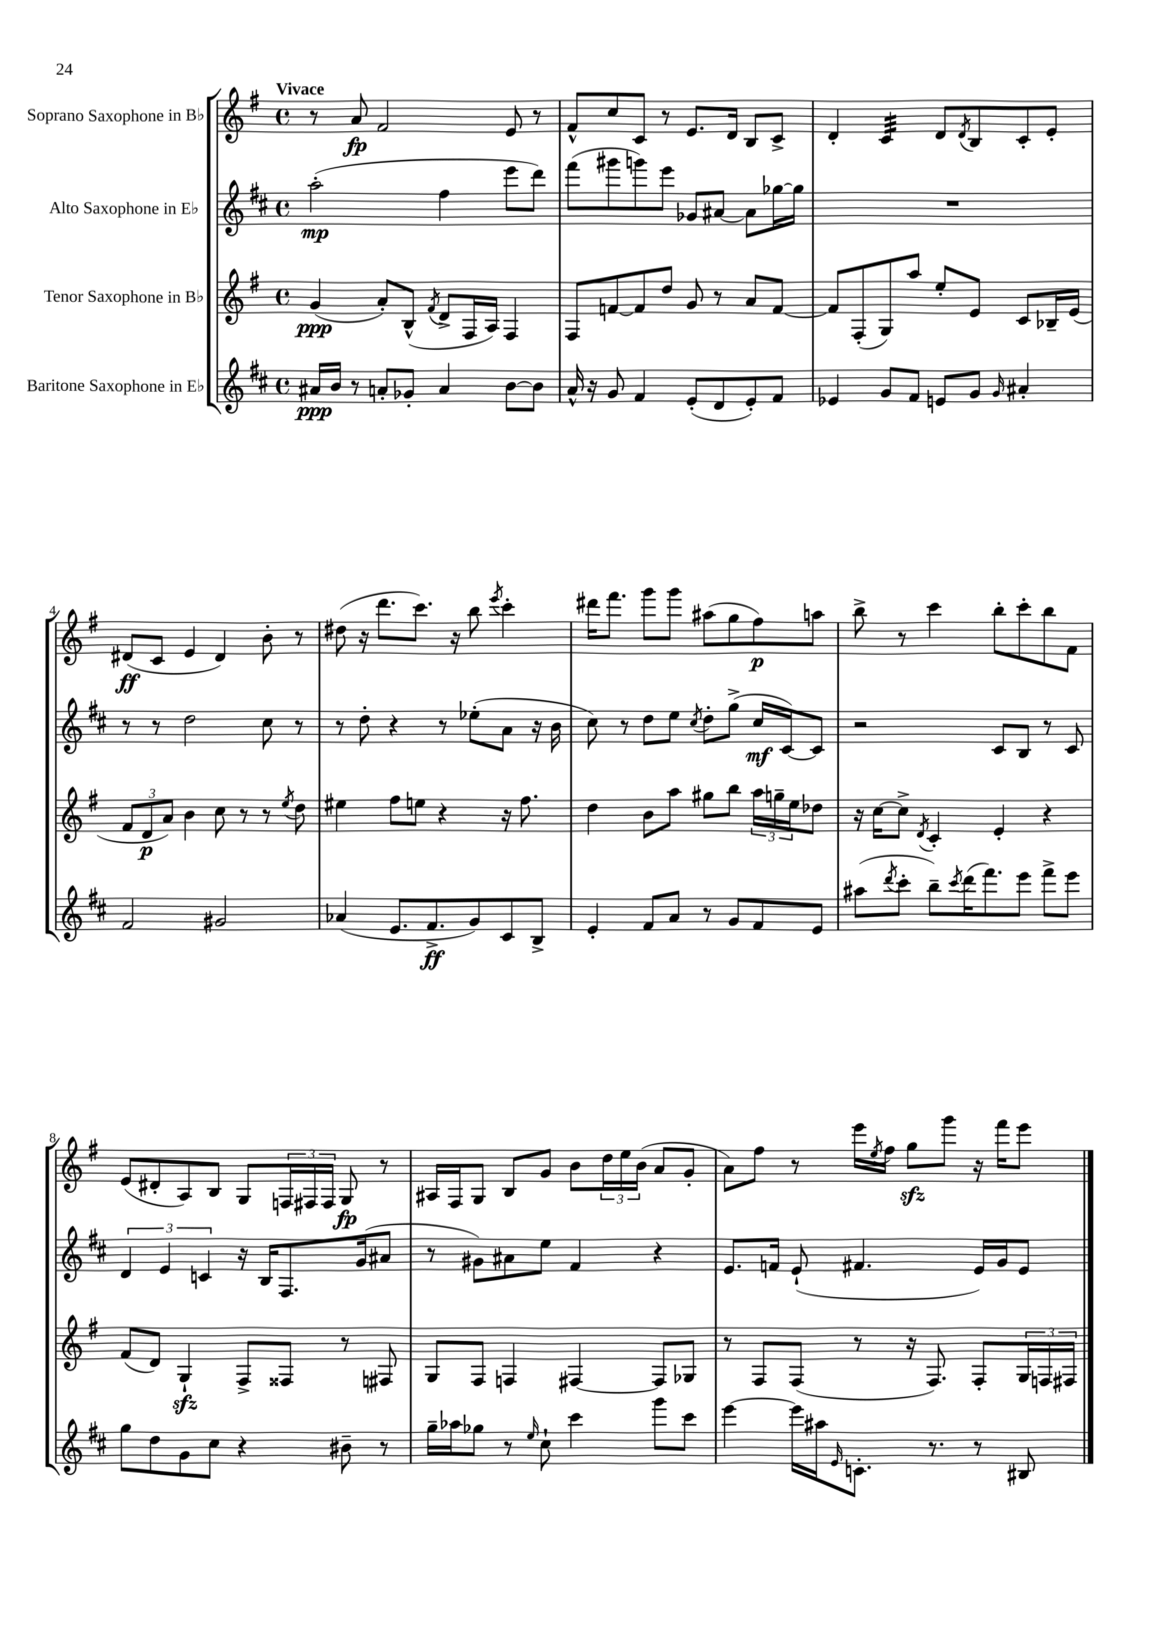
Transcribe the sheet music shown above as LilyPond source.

<<
\new StaffGroup <<
\new Staff = "s0" \with { instrumentName = "Soprano Saxophone in Bb" } {
    \clef treble \key g \major \defaultTimeSignature \time 4/4 \tempo "Vivace"
    r8 a'8\fp fis'2 e'8 r8 |
    fis'8-^ c''8 c'8 r8 e'8. d'16 b8 c'8-> |
    d'4-. c'4:32 d'8 \acciaccatura { d'8 } b8 c'8-. e'8-. |
    dis'8\ff( c'8 e'4 dis'4) b'8-. r8 |
    dis''8( r16 d'''8. c'''8.) r16 b''8 \acciaccatura { e'''8 } c'''4-. |
    dis'''16 fis'''8. g'''8 g'''8 ais''8( g''8 fis''8\p) a''8 |
    b''8-> r8 c'''4 b''8-. c'''8-. b''8 fis'8 |
    e'8( dis'8-. a8) b8 g8 \tuplet 3/2 { f16 fis16 fis16 } g8\fp r8 |
    ais16 fis16 g8 b8 g'8 b'8 \tuplet 3/2 { d''16 e''16 b'16( } a'8 g'8-. |
    a'8) fis''8 r8 e'''16 \acciaccatura { e''8 } fis''16 g''8\sfz g'''8 r16 fis'''16 e'''8 \bar "|." |
}
\new Staff = "s1" \with { instrumentName = "Alto Saxophone in Eb" } {
    \clef treble \key d \major \defaultTimeSignature \time 4/4
    a''2-.\mp( fis''4 e'''8 d'''8) |
    fis'''8( gis'''8 g'''8) e'''8 ges'8 ais'8~ ais'8 ges''16~ ges''16 |
    R1 |
    r8 r8 d''2 cis''8 r8 |
    r8 d''8-. r4 r8 ees''8-.( a'8 r16 b'16 |
    cis''8) r8 d''8 e''8 \acciaccatura { cis''8 } d''8-. g''8->( cis''16\mf cis'16~) cis'8 |
    r2 cis'8 b8 r8 cis'8 |
    \tuplet 3/2 { d'4 e'4 c'4 } r16 b16 fis8. g'16( ais'8 |
    r8 gis'8) ais'8 e''8 fis'4 r4 |
    e'8. f'16 e'8-!( fis'4. e'16) g'16 e'8 \bar "|." |
}
\new Staff = "s2" \with { instrumentName = "Tenor Saxophone in Bb" } {
    \clef treble \key g \major \defaultTimeSignature \time 4/4
    g'4\ppp( a'8-.) b8-^( \acciaccatura { fis'8 } d'8-> fis16 a16) fis4 |
    fis8 f'8~ f'8 d''8 g'8 r8 a'8 f'8~ |
    f'8 fis8-.( g8) a''8 e''8-. e'8 c'8 bes16-- e'16( |
    \tuplet 3/2 { fis'8 d'8\p a'8) } b'4 c''8 r8 r8 \acciaccatura { e''8 } d''8 |
    eis''4 fis''8 e''8 r4 r16 fis''8. |
    d''4 b'8 a''8 gis''8 b''8 \tuplet 3/2 { a''16 g''16-- e''16 } des''8 |
    r16 c''16~ c''8-> \acciaccatura { d'8 } c'4-. e'4-. r4 |
    fis'8( d'8) g4-!\sfz fis8-> fisis8 r8 fis8 |
    g8 fis8 f4 fis4~ fis8 ges8 |
    r8 fis8 fis8( r8 r16 fis8.) fis8-. \tuplet 3/2 { g16 f16 fis16 } \bar "|." |
}
\new Staff = "s3" \with { instrumentName = "Baritone Saxophone in Eb" } {
    \clef treble \key d \major \defaultTimeSignature \time 4/4
    ais'16\ppp b'16 r8 a'8-. ges'8-. a'4 b'8~ b'8 |
    a'16-^ r16 g'8 fis'4 e'8-.( d'8 e'8-.) fis'8 |
    ees'4 g'8 fis'8 e'8 g'8 \grace { g'16 } ais'4-. |
    fis'2 gis'2 |
    aes'4( e'8. fis'8.->\ff g'8) cis'8 b8-> |
    e'4-. fis'8 a'8 r8 g'8 fis'8 e'8 |
    ais''8( \acciaccatura { d'''8 } cis'''8-. b''8--) \acciaccatura { cis'''8 } d'''16( fis'''8.) e'''8 fis'''8-> e'''8 |
    g''8 d''8 g'8 cis''8 r4 bis'8-- r8 |
    g''16-- aes''16 ges''8 r8 \grace { e''16 } cis''8-! cis'''4 g'''8 cis'''8 |
    e'''4~ e'''16 ais''16 \grace { e'16 } c'8.-. r8. r8 bis8 \bar "|." |
}
>>
>>
